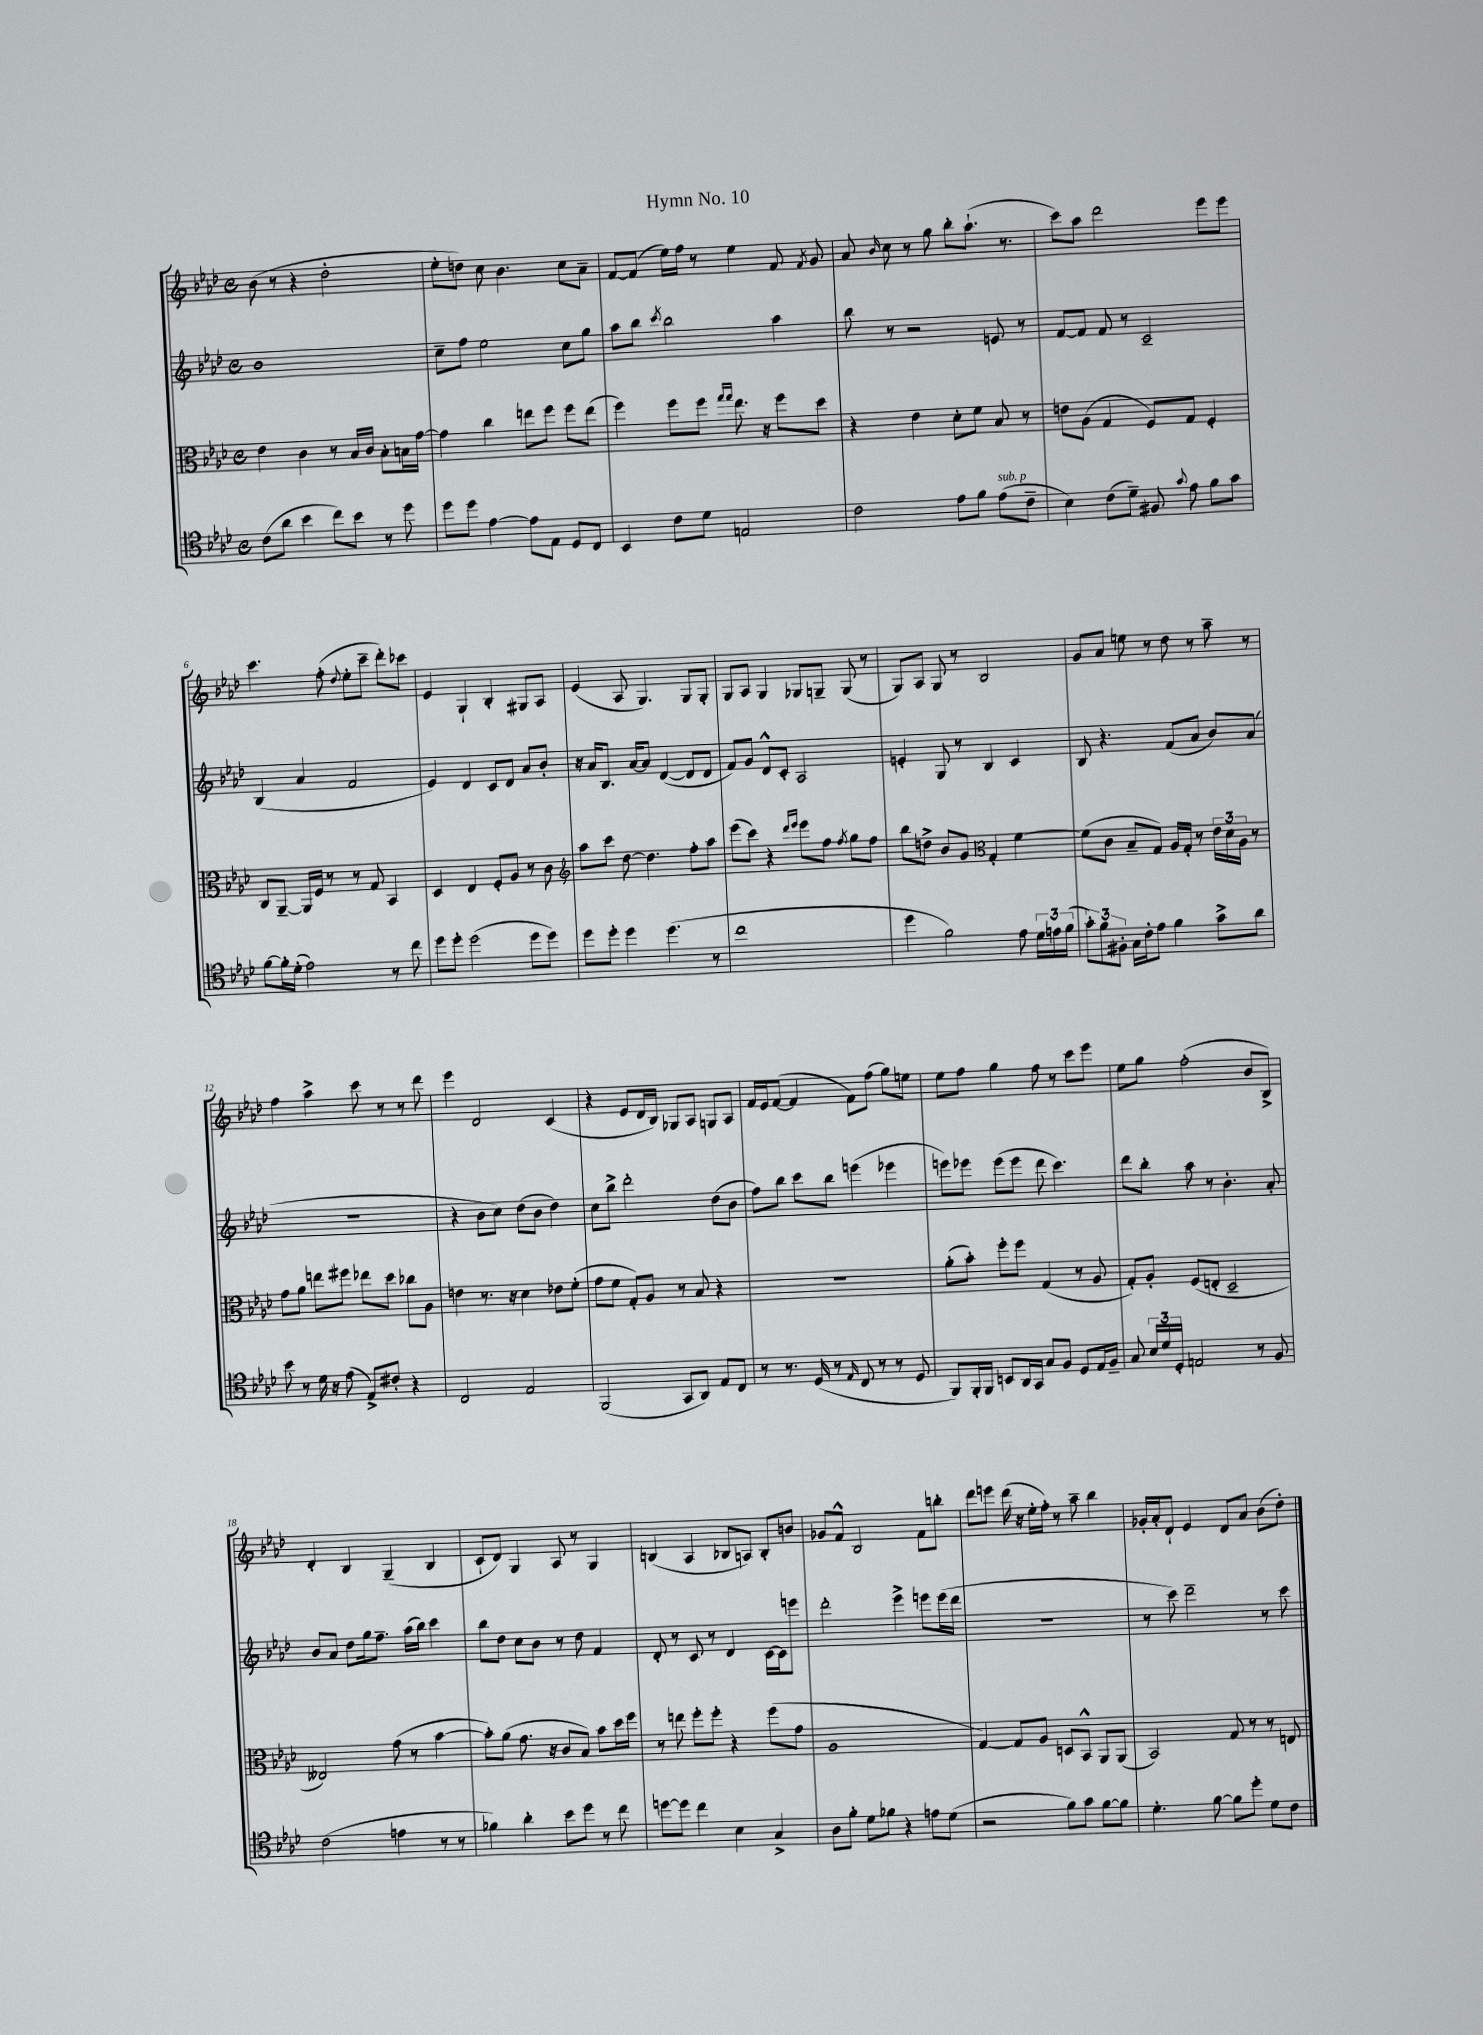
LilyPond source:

\header { title = "Hymn No. 10" }
<<
\new StaffGroup <<
\new Staff = "s0" {
    \clef treble \key aes \major \defaultTimeSignature \time 4/4
    \autoBeamOff bes'8( r8 r4 des''2-. |
    ees''8[-. d''8]) c''8 bes'4. c''8[ aes'8]-- |
    f'8[~ f'8]( ees''16[) f''16] r8 ees''4 f'8 \acciaccatura { f'8 } g'8 |
    aes'8 \grace { bes'16 } c''8 r8 g''8 bes''8[-. aes''8.]-!( r8. |
    c'''8[) aes''8] des'''2 ees'''8[ ees'''8] |
    c'''4. f''8-.( \appoggiatura { des''8 } ees''8[-. c'''8]-- des'''8[-.) ces'''8] |
    ees'4 g4-! bes4-. gis8[ aes8] |
    ees'4( aes8 g4.) g8[ g8]-. |
    g8[ aes8] g4 ges8[ g8]-- g8( r8 |
    g8[) aes8] g8 r8 bes2 |
    g'8[ aes'8] e''8 r8 des''8 r8 aes''8-- r8 |
    f''4 aes''4-> c'''8 r8 r8 des'''8 |
    ees'''4 des'2 c'4( |
    r4 ees'8[ des'16 bes16]) ges8[ aes8] g8[ aes8] |
    f'16[ ees'16 f'8]~( f'4 f'8[) f''8]( g''8[) e''8] |
    ees''8[ f''8] g''4 f''8 r8 c'''8[ ees'''8] |
    ees''8[ g''8] f''2-.( bes'8[ bes8]->) |
    des'4-. bes4 g4--( bes4 |
    c'8[-! des'8]) g4 aes8 r8 g4 |
    b4( aes4 bes8[ a8]) bes8[-. b'8] |
    ges'8[ f'8]-^ bes2 f'8[ b''8]-. |
    des'''8[ e'''8] des'''16( r16 ees''16[-. f''16]-.) r8 aes''8-- bes''4 |
    ges'16[-. aes'16-. des'8]-! ees'4 des'8[ aes'8] bes'8[( des''8]-.) \bar "|." |
}
\new Staff = "s1" {
    \clef treble \key aes \major \defaultTimeSignature \time 4/4
    \autoBeamOff bes'1 |
    c''8[-- f''8] ees''2 c''8[ g''8] |
    aes''8[ bes''8] \acciaccatura { c'''8 } bes''2 aes''4 |
    bes''8 r8 r2 e'8 r8 |
    f'8[~ f'8] f'8 r8 c'2-- |
    bes4( aes'4 f'2 |
    ees'4) des'4 c'8[ des'8] aes'8[ bes'8]-. |
    r16 aes'16[ bes8.] aes'16[~ aes'8] des'4~( des'8[ des'8] |
    f'8[) g'8] des'8[-^ c'8]-. aes2 |
    e'4-. g8 r8 bes4 c'4 |
    bes8 r4. f'8[( aes'8] bes'8[) aes'8]( |
    R1 |
    r4 bes'8[ c''8]) des''8[( bes'8] des''4) |
    c''8[ bes''8]-> des'''2-. des''8[( bes'8] |
    f''8[) bes''8] c'''8[ bes''8] e'''4( ees'''4 |
    e'''8[) ees'''8] ees'''8[( ees'''8] des'''8 c'''4.) |
    des'''8[ bes''8]-. aes''8 r8 bes'4.-. aes'8-. |
    bes'8[ aes'8] des''8[ g''16 f''8.]-- aes''16[( bes''16]) c'''4 |
    bes''8[ des''8] c''8[ bes'8] r8 des''8 f'4 |
    des'8-. r8 c'8 r8 des'4 c'16[~ c'16 e'''8] |
    des'''2-. ees'''4-> e'''8[ e'''16( des'''16] |
    R1 |
    r8 c'''8) des'''2-- r8 c'''8 \bar "|." |
}
\new Staff = "s2" {
    \clef alto \key aes \major \defaultTimeSignature \time 4/4
    \autoBeamOff ees'4 c'4 r8 bes16[ c'16] bes8[-. b16 g'16]~ |
    g'4 c''4 e''8[ f''8] f''8[ e''8]( |
    f''4) f''8[ f''8] \grace { g''16[ g''16] } ees''8. r16 f''8[ des''8] |
    r4 ees'4 des'8[-. f'8] bes8 r8 |
    e'8[ aes8]( g4 f8[) g8] f4-. |
    c8[ aes,8]~-- aes,16[ f16] r8 r8 g8 bes,4 |
    des4 ees4 f8[-. aes8] r8 c'8 |
    \clef treble aes''8[ c'''8] des''8~ des''4. f''8[-. aes''8] |
    ees'''8[( c'''8]) r4 \grace { des'''16[ ees'''16] } ees'''8[ f''8] \acciaccatura { f''8 } g''8[ f''8] |
    bes''8[ d''8]-> bes'8[ g'8] \clef alto g4-. f'4~ |
    f'8[( c'8] bes8[-- g8]) aes16[ g16]-. r8 \tuplet 3/2 { ees'16[ des'16 aes16] } r8 |
    g'8[ aes'8] e''8[ fis''8] ees''8[ des''8] ces''8[ aes8] |
    e'4 r8. r16 des'4 ees'8[ f'8]-.( |
    g'8[ f'8] g8[-.) aes8] r8 bes8 r4 |
    r1 |
    aes'8[-.( bes'8]-.) f''8[-. f''8] g4( r8 aes8 |
    g8[-.) aes8]-. f8[( e8]-. des2-- |
    eeses2) g'8( r8 bes'4~ |
    bes'8[-.) aes'8]( g'8. r16 c'8[ bes8]) bes'8[ des''16 f''16] |
    r8 e''8 f''8[-. f''8]-. r4 f''8[( g'8] |
    aes1 |
    g4~) g8[ aes8] d8[ bes,8]-^ aes,8[ aes,8]( |
    bes,2) g8 r8 r8 e8 \bar "|." |
}
\new Staff = "s3" {
    \clef tenor \key aes \major \defaultTimeSignature \time 4/4
    \autoBeamOff c'8[( aes'8] bes'4 c''8[) bes'8] r8 des''8 |
    des''8[ des''8] ees'4~ ees'8[ ees8] des8[ c8] |
    bes,4 c'8[ des'8] e2 |
    c'2 ees'8[ f'8] ees'8[^\markup { \italic "sub. p" }( c'8]-- |
    bes4) c'8[( des'8]--) fis8 \appoggiatura { g'8 } ees'8 f'8[ g'8] |
    f'8[~ f'16-. des'16]-.( ees'2) r8 c''8 |
    des''8[ des''8]-. des''2( des''8[ des''8]) |
    des''8[ des''8]-. des''4 des''4.( r8 |
    c''1 |
    des''4 f'2) ees'8 \tuplet 3/2 { des'16[ e'16 f'16]( } |
    \tuplet 3/2 { g'8[-.) f'8 fis8]-. } g16[ c'16-. ees'8] f'4 g'8[-> aes'8] |
    bes'8 r8 des'16 r16 ees'8( ees8[->) cis'8]-. r4 |
    c2 ees2 |
    f,2( g,8[ aes,8]) ees8[ c8] |
    r8 r8. des16( r8 \grace { ees16 } c8 r8 r8 des8 |
    f,8[) f,16-. f,16] b,8[ aes,16 g,16] g8[ f8] des8[ ees16 f16]-- |
    g8 \tuplet 3/2 { bes16[ des'16 des16]-. } e2 r8 f8 |
    c'2( e'4 r8 r8 |
    fes'4) aes'4-. bes'8[ des''8] r8 c''8 |
    d''8[~ d''8] c''4 bes4 g4-> |
    aes8[ f'8]-. des'8[ fes'8] r4 e'8[ des'8]( |
    r2 f'8[) g'8] f'8[~ f'8] |
    des'4.-. f'8~ f'8[ des''8]-. des'8[ c'8] \bar "|." |
}
>>
>>
